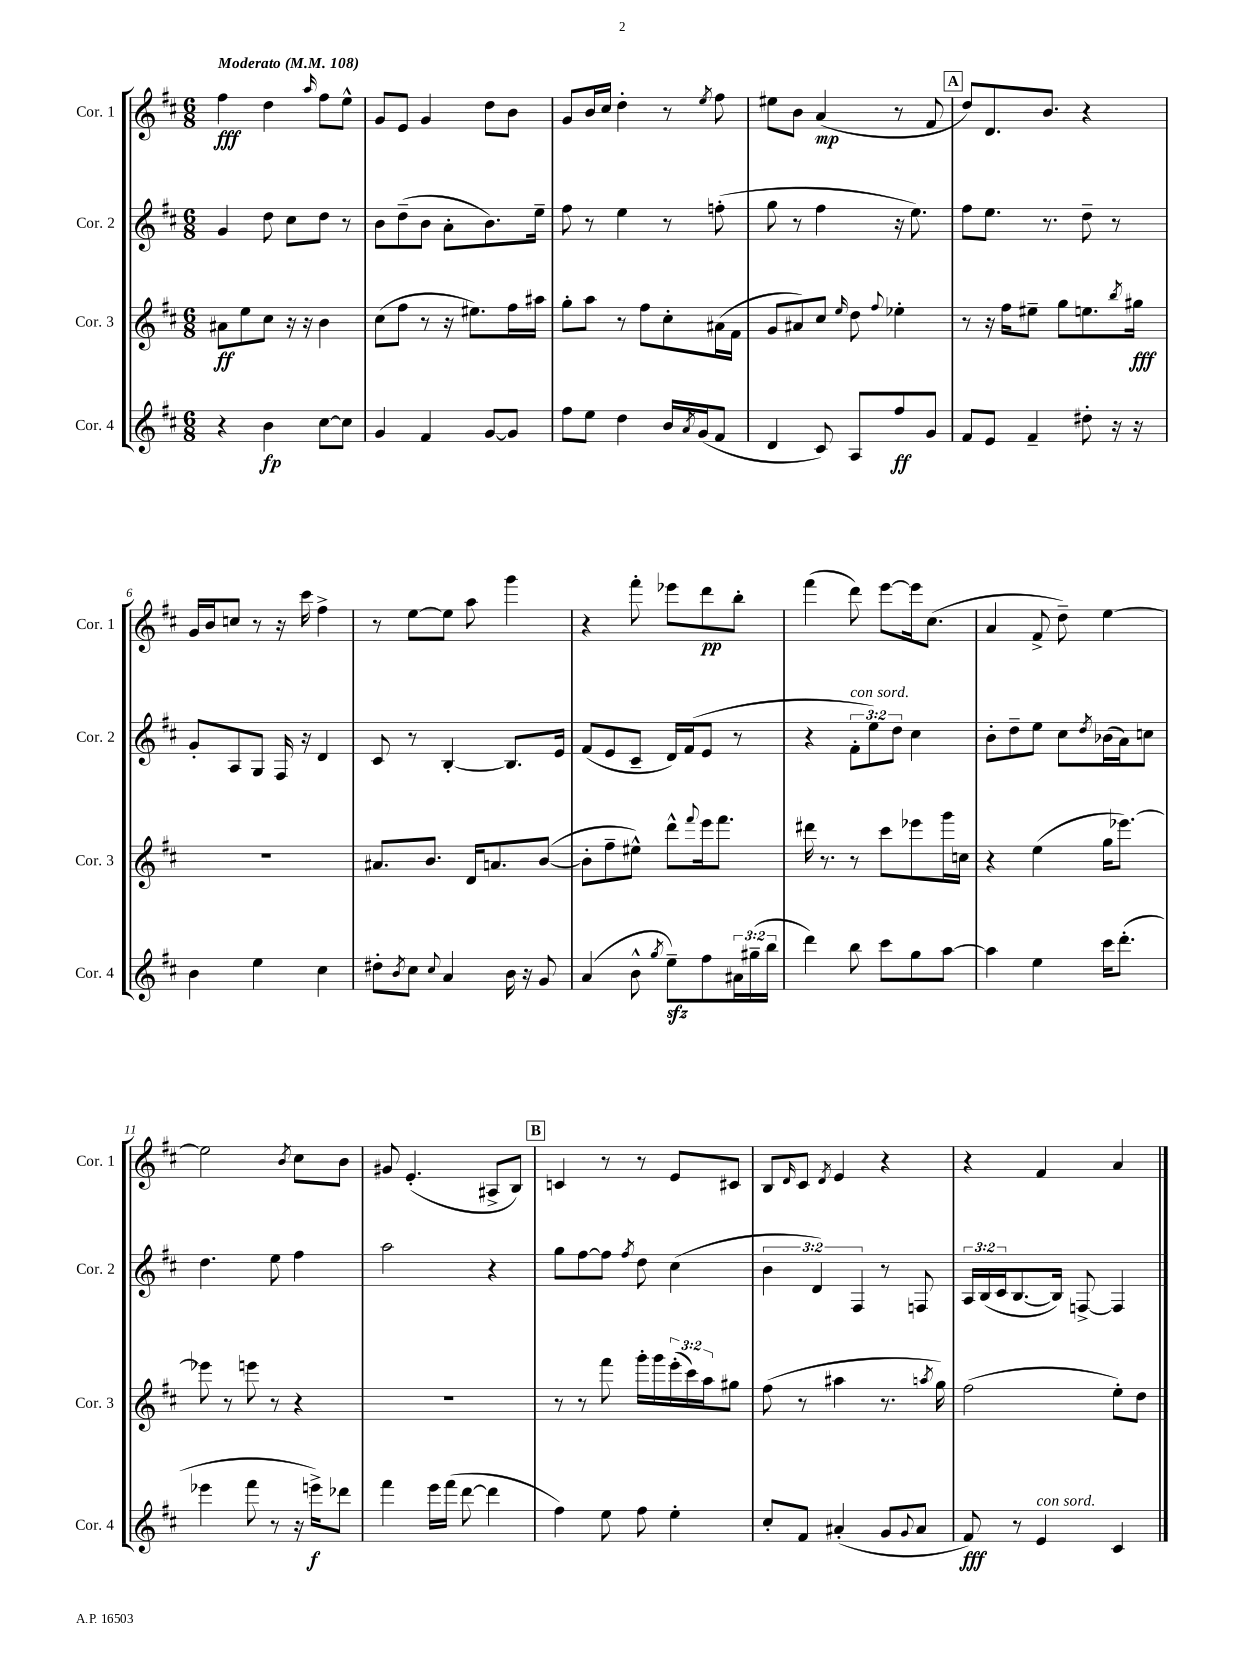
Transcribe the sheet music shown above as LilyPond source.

<<
\new StaffGroup <<
\new Staff = "s0" \with { instrumentName = "Cor. 1" shortInstrumentName = "Cor. 1" } {
    \clef treble \key d \major \numericTimeSignature \time 6/8 \tempo "Moderato" 4 = 108
    fis''4\fff d''4 \grace { a''16 } fis''8 e''8-^ |
    g'8 e'8 g'4 d''8 b'8 |
    g'8 b'16 cis''16 d''4-. r8 \acciaccatura { e''8 } fis''8 |
    eis''8 b'8 a'4\mp( r8 fis'8 |
    \mark \markup { \box "A" } d''8) d'8. b'8. r4 |
    g'16 b'16 c''8 r8 r16 cis'''16 fis''4-> |
    r8 e''8~ e''8 a''8 g'''4 |
    r4 fis'''8-. ees'''8 d'''8\pp b''8-. |
    fis'''4( d'''8) e'''8~ e'''16 cis''8.( |
    a'4 fis'8-> d''8--) e''4~ |
    e''2 \acciaccatura { b'8 } cis''8 b'8 |
    gis'8 e'4.-.( ais8-> b8) |
    \mark \markup { \box "B" } c'4 r8 r8 e'8 cis'8 |
    b8 \grace { d'16 } cis'8 \acciaccatura { d'8 } e'4 r4 |
    r4 fis'4 a'4 \bar "|." |
}
\new Staff = "s1" \with { instrumentName = "Cor. 2" shortInstrumentName = "Cor. 2" } {
    \clef treble \key d \major \numericTimeSignature \time 6/8 \override Staff.TupletNumber.text = #tuplet-number::calc-fraction-text
    g'4 d''8 cis''8 d''8 r8 |
    b'8 d''8--( b'8 a'8-. b'8.) e''16-- |
    fis''8 r8 e''4 r8 f''8-.( |
    g''8 r8 fis''4 r16 e''8.) |
    \mark \markup { \box "A" } fis''8 e''8. r8. d''8-- r8 |
    g'8-. a8 g8 fis16 r16 d'4 |
    cis'8 r8 b4~-. b8. e'16 |
    fis'8( e'8 cis'8-- d'16) fis'16( e'8 r8 |
    r4 \tuplet 3/2 { fis'8-.^\markup { \italic "con sord." } e''8) d''8 } cis''4 |
    b'8-. d''8-- e''8 cis''8 \acciaccatura { d''8 } bes'16( a'16) c''8 |
    d''4. e''8 fis''4 |
    a''2 r4 |
    \mark \markup { \box "B" } g''8 fis''8~ fis''8 \acciaccatura { fis''8 } d''8 cis''4( |
    \tuplet 3/2 { b'4 d'4) fis4 } r8 f8 |
    \tuplet 3/2 { a16 b16( cis'16 } b8.~ b16) f8~-> f4 \bar "|." |
}
\new Staff = "s2" \with { instrumentName = "Cor. 3" shortInstrumentName = "Cor. 3" } {
    \clef treble \key d \major \numericTimeSignature \time 6/8 \override Staff.TupletNumber.text = #tuplet-number::calc-fraction-text
    ais'8\ff e''8 cis''8 r16 r16 b'4 |
    cis''8( fis''8 r8 r16 eis''8.) fis''16 ais''16 |
    g''8-. a''8 r8 fis''8 cis''8-. ais'16( fis'16 |
    g'8 ais'8) cis''8 \grace { e''16 } d''8 \appoggiatura { fis''8 } ees''4-. |
    \mark \markup { \box "A" } r8 r16 fis''16 eis''8-- g''8 e''8. \acciaccatura { b''8 } gis''16\fff |
    R2. |
    ais'8. b'8. d'16 a'8. b'8~( |
    b'8-. fis''8-- eis''8-^) d'''8-^ \appoggiatura { fis'''8 } e'''16 fis'''8. |
    dis'''16 r8. r8 cis'''8 ees'''8 g'''16 c''16 |
    r4 e''4( g''16 ees'''8.~) |
    ees'''8 r8 e'''8 r8 r4 |
    R2. |
    \mark \markup { \box "B" } r8 r8 fis'''8 g'''16-. g'''16 \tuplet 3/2 { e'''16-.( cis'''16) a''16 } gis''8 |
    fis''8( r8 ais''4 r8. \acciaccatura { a''8 } g''16) |
    fis''2( e''8-.) d''8 \bar "|." |
}
\new Staff = "s3" \with { instrumentName = "Cor. 4" shortInstrumentName = "Cor. 4" } {
    \clef treble \key d \major \numericTimeSignature \time 6/8 \override Staff.TupletNumber.text = #tuplet-number::calc-fraction-text
    r4 b'4\fp cis''8~ cis''8 |
    g'4 fis'4 g'8~ g'8 |
    fis''8 e''8 d''4 b'16 \acciaccatura { a'8 } g'16( fis'8 |
    d'4 cis'8) a8 fis''8\ff g'8 |
    \mark \markup { \box "A" } fis'8 e'8 fis'4-- dis''8-. r16 r16 |
    b'4 e''4 cis''4 |
    dis''8-. \acciaccatura { b'8 } cis''8 \appoggiatura { cis''8 } a'4 b'16 r16 g'8 |
    a'4( b'8-^ \acciaccatura { g''8 } e''8--\sfz) fis''8 \tuplet 3/2 { ais'16 gis''16--( b''16 } |
    d'''4) b''8 cis'''8 g''8 a''8~ |
    a''4 e''4 cis'''16 d'''8.-.( |
    ees'''4 fis'''8 r8 r16 e'''16->\f) des'''8 |
    fis'''4 e'''16 fis'''16( d'''8~ d'''4 |
    \mark \markup { \box "B" } fis''4) e''8 fis''8 e''4-. |
    cis''8-. fis'8 ais'4-.( g'8 \appoggiatura { g'8 } ais'8 |
    fis'8\fff) r8 e'4^\markup { \italic "con sord." } cis'4 \bar "|." |
}
>>
>>
